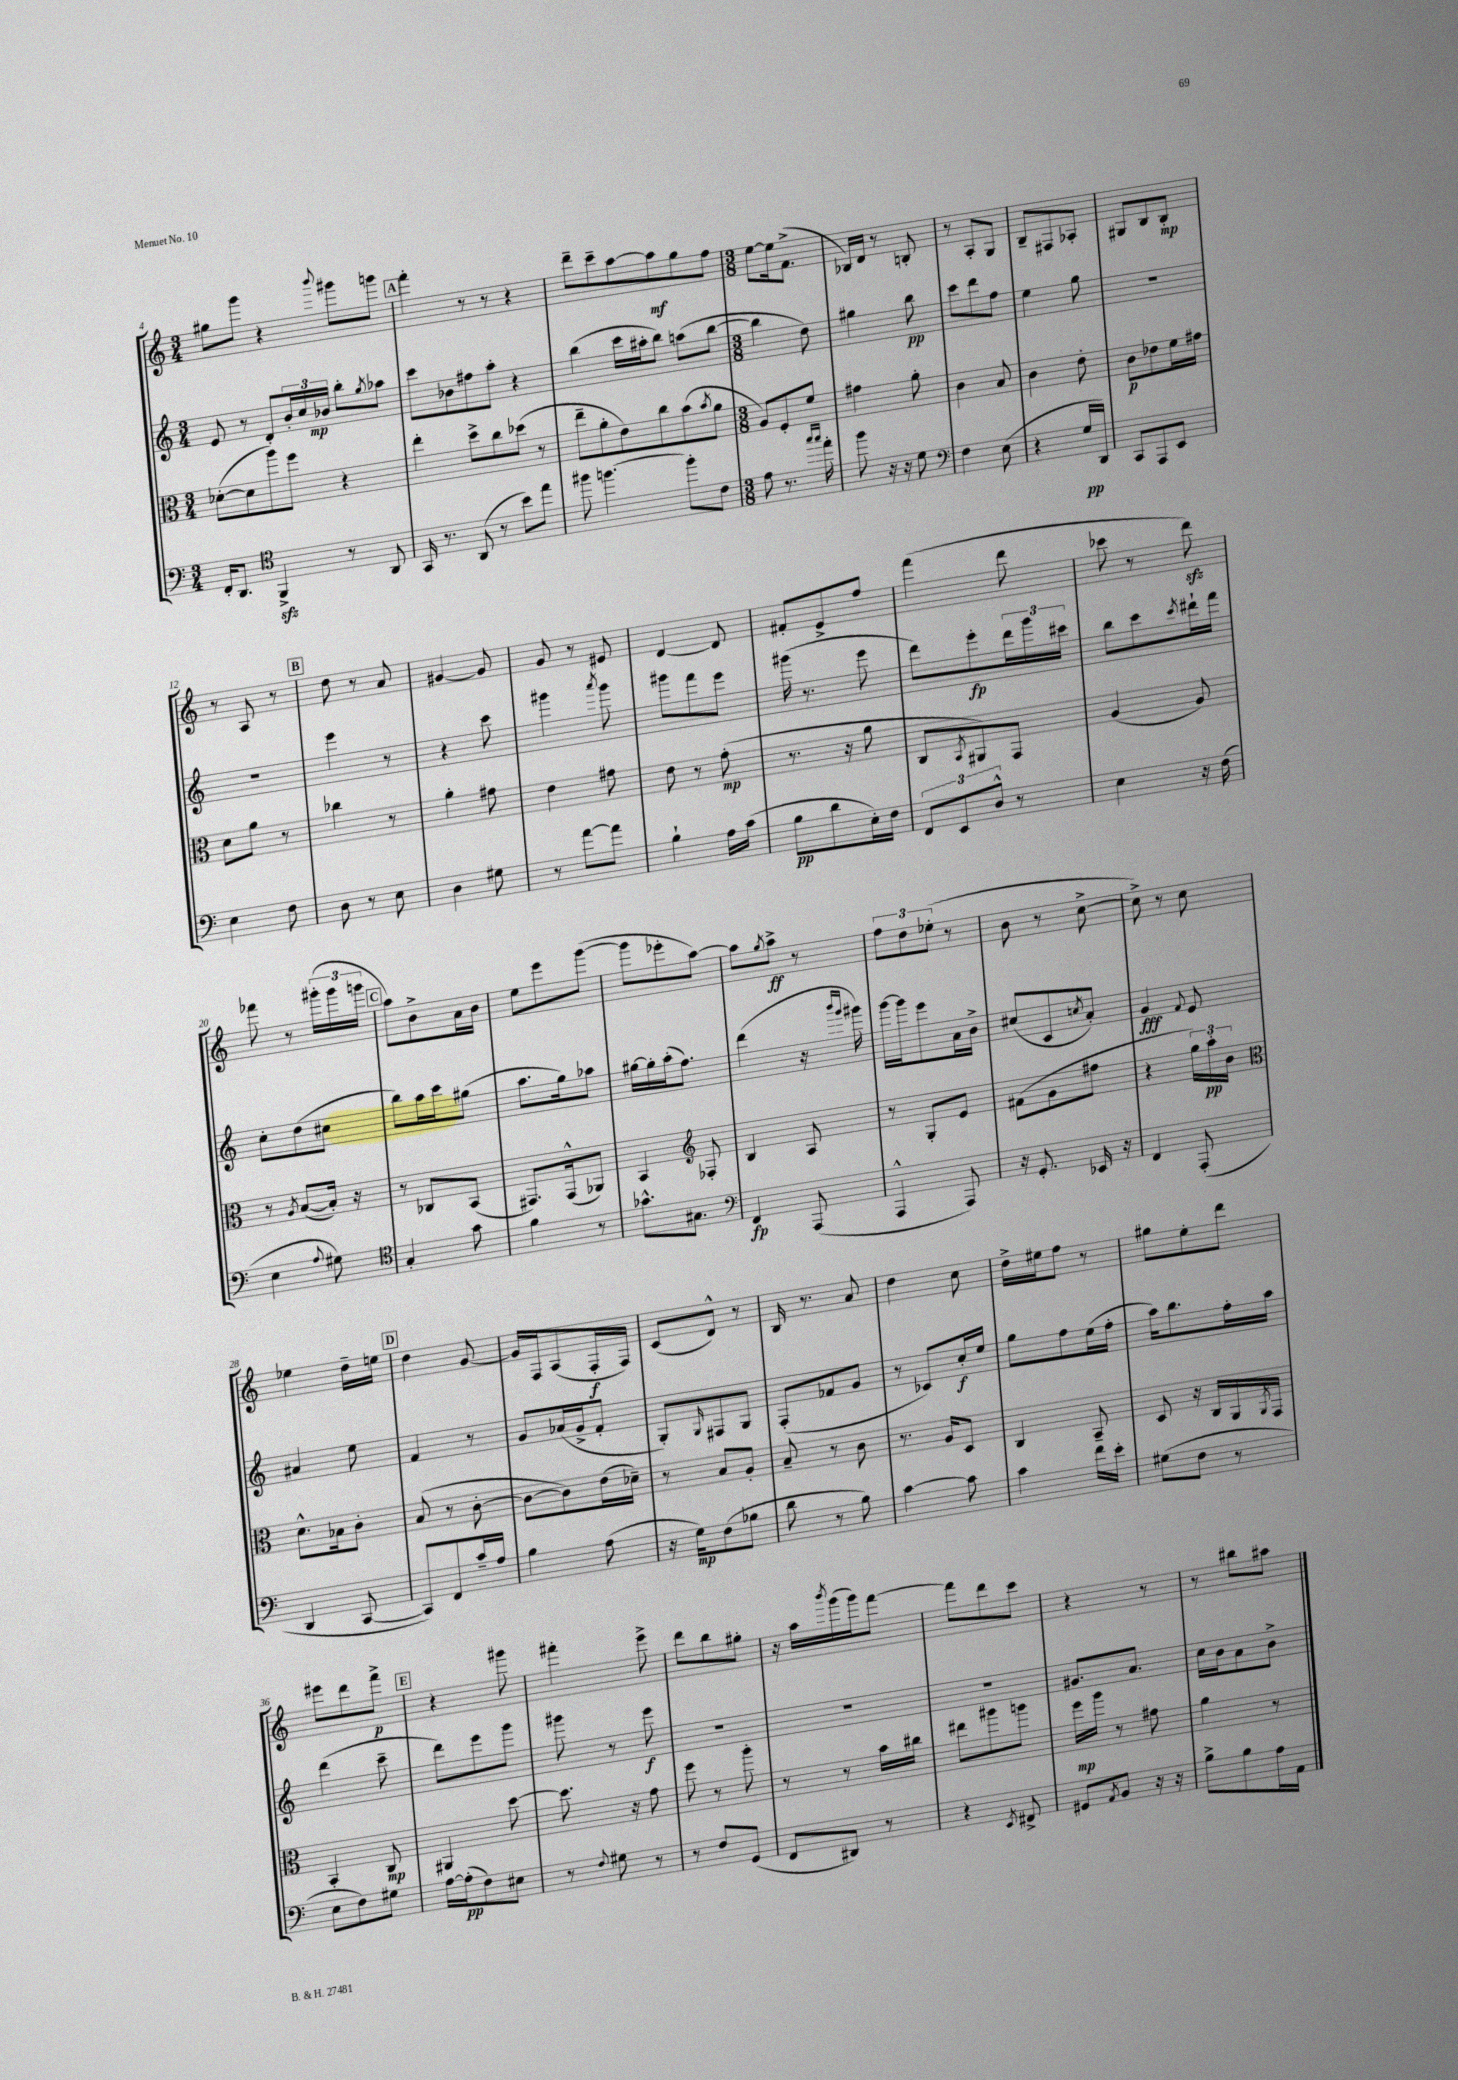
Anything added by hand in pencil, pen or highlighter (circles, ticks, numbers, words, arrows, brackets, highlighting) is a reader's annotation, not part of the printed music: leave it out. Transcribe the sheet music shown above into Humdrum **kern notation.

**kern	**kern	**kern	**kern
*staff4	*staff3	*staff2	*staff1
*clefF4	*clefC3	*clefG2	*clefG2
*k[]	*k[]	*k[]	*k[]
*M3/4	*M3/4	*M3/4	*M3/4
16FF'	([8d-'	8e	8gg#
8.DD	.	.	.
.	8d-]	8r	8ggg
*clefC4	*	*	*
4FF^	8aa)	8d'	4r
.	8ff	24b'	.
.	.	24cc	.
.	.	24b-	.
.	.	.	8qqbbb
8r	4r	8bb'	8ggg#
.	.	8qgg	.
8AA	.	8aa-	8ggg
=	=	=	=
16GG	4ee'	8ccc	4fff'
8.r	.	.	.
.	.	8b-	.
(8AA	8dd^	8ff#	8r
8r	8cc	8aa'	8r
8b)	(8dd-	4r	4r
8ee	8r	.	.
=	=	=	=
8ff#	8ee~	(4bb	8ddd~
[4.ff	8a'	.	8ccc~
.	8e)	16ccc	[8aa
.	.	16aa#'	.
.	8cc	8bb)	8aa]
8ff']	(8b	(8aa	8gg
.	8qb	.	.
8c	8a	[8bb	8ff
=	=	=	=
*M3/8	*M3/8	*M3/8	*M3/8
8e	8A)	4bb]	[8ee
8.r	8F'	.	16ee]
.	.	.	(8.f^
.	8f	8dd)	.
16qqgg	.	.	.
16qqgg	.	.	.
16ee'	.	.	.
=	=	=	=
8ff	4g#	4gg#	16B-)
.	.	.	16d
16r	.	.	8r
16r	.	.	.
8d	8a'	8bb	8B'
=	=	=	=
*clefF4	*	*	*
4F	4c	8ccc	8r
.	.	8ddd	8A'
(8E	8B	8ff	8G
=	=	=	=
4r	4c	4ee	8B~
.	.	.	8F#
16G	8e'	8gg	8A-'
16DD)	.	.	.
=	=	=	=
8CC	8c	4.r	8G#
8AAA	8e-	.	8B
8EE	16f	.	8B'
.	16g#	.	.
=	=	=	=
4E	8d	4.r	8r
.	8a	.	8A
8F	8r	.	8r
=	=	=	=
8D	4cc-	4eee	8dd
8r	.	.	8r
8E	8r	8r	8a
=	=	=	=
4D	4a'	4r	[4g#
8G#	8g#	8ccc	8g#]
=	=	=	=
8r	4e	4ggg#	8g
[8a	.	.	8r
.	.	8qaaa	.
8a]	8g#	8ggg#	8e#
=	=	=	=
4B`	8e	8ggg#	[4d
.	8r	8fff	.
16A	(8g'	8eee	8d]
(16c	.	.	.
=	=	=	=
8B	8.r	(16ggg#	8f#'
.	.	8.r	.
8d	.	.	8e^
.	16r	.	.
16E')	8a	8eee	8ff
16F	.	.	.
=	=	=	=
12FF	8C	8ddd)	(4fff
12EE	.	.	.
.	8qBB	.	.
.	8AA#)	8eee'	.
12D^^	.	.	.
8r	8GG	24ddd	8ddd
.	.	24ggg	.
.	.	24ccc#	.
=	=	=	=
4E	(4A	8bb	8ccc-
.	.	8ccc	8r
.	.	8qccc	.
16r	8A)	16ddd#`	8ddd)
(16F	.	16fff	.
=	=	=	=
4E	8r	8cc'	8fff-
.	8qA	.	.
.	([8B	(8dd	8r
8qqA	.	.	.
8G#)	16B'])	8cc#	(24ggg#'
.	.	.	24ggg#
.	16r	.	.
.	.	.	24ggg
=	=	=	=
*clefC4	*	*	*
4G'	8r	8bb)	8aa)
.	8C-	16aa	8b^
.	.	16ccc	.
8g	(8BB	(8gg#	16a
.	.	.	16b
=	=	=	=
4f	8.GG#)	8.aa	8ee
.	.	.	8eee
.	(16GG#^^	16gg)	.
8r	8AA-)	8aa-	([8ggg
=	=	=	=
8.g-^^	4BB	[16gg#	8ggg]
.	.	16gg#']	.
.	.	(16aa'	8eee-'
8.G#	.	8.ff)	.
*	*clefG2	*	*
.	8F-'	.	[8aa)
=	=	=	=
*clefF4	*	*	*
4FF	4B	(4ddd	8aa]
.	.	.	8qgg
.	.	.	8aa^
(8AAA	8A	16r	8r
.	.	16qqbbb	.
.	.	16qqggg	.
.	.	16ggg#)	.
=	=	=	=
4AAA^^	8r	[16ggg	12ff
.	.	16ggg]	.
.	.	.	12dd
.	8G'	8eee	.
.	.	.	(12ee-'
8AAA)	8e	16a	8r
.	.	16b^	.
=	=	=	=
16r	(8f#	(8cc#	8b
8.GG'	.	.	.
.	8g	8c	8r
.	.	8qcc	.
16EE-	8ff#	8a')	[8cc^
16r	.	.	.
=	=	=	=
4FF	4r	4g	8cc^])
.	.	.	8r
.	.	8qqf	.
(8AAA'	24gg)	8e	8cc
.	24aa'	.	.
.	24b	.	.
=	=	=	=
*	*clefC3	*	*
4DD	8.d^^	4a#	4ee-
.	16B-	.	.
[8CC	8c'	8ee	16dd~
.	.	.	16ee
=	=	=	=
8CC])	(8B	4f	4dd
8FF	8r	.	.
16c~	[8c'	8r	[8g
16A	.	.	.
=	=	=	=
4B	8c_	8g	16g]
.	.	.	16F
.	8c])	(16a-	(8A
.	.	16g^	.
(8A	(16e	8f'	16F'
.	16d-~)	.	16F)
=	=	=	=
16r	8r	8G')	(8c
16G)	.	.	.
.	.	16qqG	.
(8F	8B	8F#	8d^^)
8B-	8A'	8G	8r
=	=	=	=
8d	8B~	(8F'	16B
.	.	.	8.r
8r	8r	8f-	.
8B)	8c	8g	8a
=	=	=	=
[4c	8.r	8r	4dd
.	.	8c-)	.
.	16A	.	.
8c]	8D	16cc'	8cc
.	.	16ee	.
=	=	=	=
4c	4C	8gg	16dd^
.	.	.	16ee#
.	.	8ff	8ff
16f	8BB~	(16ee	8r
16e'	.	16ff'	.
=	=	=	=
(8G#	8D	16aa)	8gg#
.	.	8.bb	.
8F	16r	.	8ee'
.	16C	.	.
8r	16AA	16ff'	8ddd
.	8qAA	.	.
.	16GG	16aa	.
=	=	=	=
8E	4BB'	(4ddd	8eee#
8F)	.	.	8ddd
8G#	8C	8ccc~	8fff^
=	=	=	=
[16A	4AA#	8ddd)	4r
(16A']	.	.	.
8F)	.	8eee	.
8E#	[8dd	8ggg	8ggg#
=	=	=	=
8r	8.dd]	8ggg#	4fff#'
8qqF	.	.	.
8G#	.	8r	.
.	16r	.	.
8r	8g	8eee	8eee^
=	=	=	=
8r	8ff	4.r	8ddd
8F	8r	.	8bb
(8GG	8aa'	.	8gg#'
=	=	=	=
8FF	8r	4.r	16r
.	.	.	16aa
.	.	.	8qbbb
8DD#)	8r	.	(16ggg
.	.	.	16ggg)
8r	16b	.	[8fff
.	16cc#	.	.
=	=	=	=
4r	8ee#	4.r	8fff]
.	8aa#	.	8ddd
8qEE	.	.	.
8FF#^	8aa	.	8ccc
=	=	=	=
8GG#	16ff	8.g#	4r
.	16aa	.	.
8qAA	.	.	.
8BB	8r	.	.
.	.	8.a	.
16r	8g#	.	8r
16r	.	.	.
=	=	=	=
8B^	4a	16cc	8r
.	.	16b	.
8B	.	8a	8bb#
16A	8r	8b^	8aa#
16AA	.	.	.
==	==	==	==
*-	*-	*-	*-
